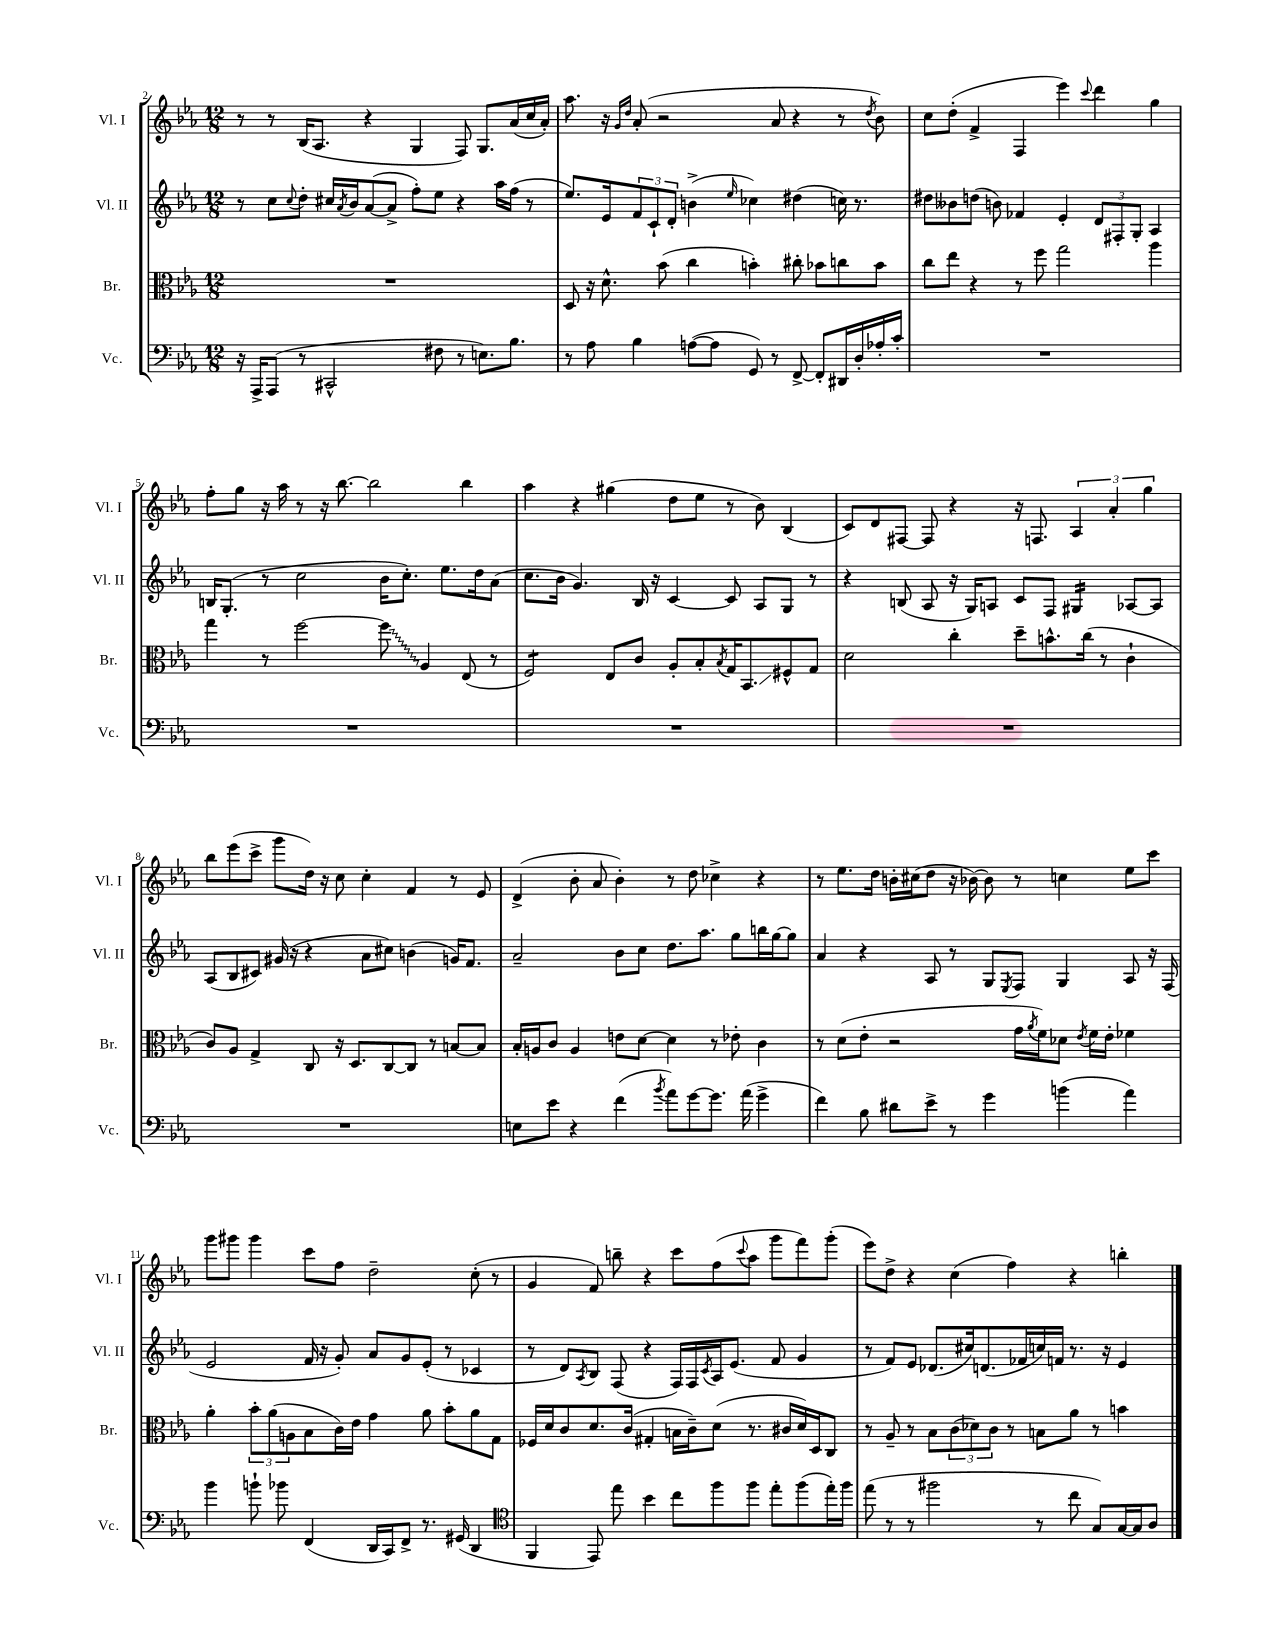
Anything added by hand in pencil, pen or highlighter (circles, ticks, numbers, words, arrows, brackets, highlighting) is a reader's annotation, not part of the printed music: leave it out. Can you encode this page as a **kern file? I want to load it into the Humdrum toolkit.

**kern	**kern	**kern	**kern
*staff4	*staff3	*staff2	*staff1
*clefF4	*clefC3	*clefG2	*clefG2
*k[b-e-a-]	*k[b-e-a-]	*k[b-e-a-]	*k[b-e-a-]
*M12/8	*M12/8	*M12/8	*M12/8
16r	1.r	8r	8r
16AAA-^/LK	.	.	.
(8AAA-/J	.	8cc\L	8r
.	.	8qqcc/	.
8r	.	8dd'\J	(16B-/LK
.	.	.	8.A-/J
2CC#^^/	.	16cc#/LL	.
.	.	8qa-/	.
.	.	16b-/J	.
.	.	([8a-/	4r
.	.	8a-^/]J	.
.	.	8ff'\L)	4G/
8F#\	.	8ee-\J	.
8r	.	4r	8F/)
8.E\L)	.	.	8.G/L
.	.	16aa-\LL	.
8.B-\J	.	(16ff\JJ	(16a-/L
.	.	8r	16cc/
.	.	.	16a-'/JJ)
=	=	=	=
8r	8D/	8.ee-/L)	8.aa-\
8A-\	16r	.	.
.	8.d^^\	16e-/k	16r
.	.	.	16qqg/LL
.	.	.	16qqdd/JJ
4B-\	.	12f/	(8a-'/
.	.	12c`/	.
.	(8b-\	.	2r
.	.	12d'/J	.
([8A\L	4cc\	(4b^\	.
8A\]J	.	.	.
.	.	16qqee-/	.
8GG/)	4b'\)	4cc-\)	.
8r	.	.	8a-/
[8FF^/	8cc#'\	(4dd#\	4r
8FF'/]L	8b-\L	.	.
16DD#/L	8cc\	16cc\)	8r
16D'/	.	8.r	.
.	.	.	8qdd/
16A-'/	8b-\J	.	8b-\)
16c'/JJ	.	.	.
=	=	=	=
1.r	8cc\L	8dd#\L	8cc\L
.	8ee-\J	8b--\	(8dd'\J
.	4r	(8dd\J	4f^/
.	.	8b\)	.
.	8r	4f-/	4F/
.	8ff\	.	.
.	2gg\	4e-'/	4eee-\)
.	.	.	8qqccc/
.	.	12d/L	4ddd\
.	.	12F#'/	.
.	.	12G'/J	.
.	4aa-\	4A-/	4gg\
=	=	=	=
1.r	4gg\	16B/LK	8ff'\L
.	.	(8.G'/J	.
.	.	.	8gg\J
.	8r	8r	16r
.	.	.	16aa-\
.	[2ff\	2cc\	8r
.	.	.	16r
.	.	.	[8.bb-\
.	.	.	2bb-\]
.	8ff\]	16b-\LK	.
.	.	8.cc'\J)	.
.	4A-/	.	.
.	.	8.ee-\L	.
.	(8E-/	.	4bb-\
.	.	16dd\k	.
.	8r	(8a-\J	.
=	=	=	=
1.r	2F/)	8.cc\L	4aa-\
.	.	16b-\Jk	.
.	.	4.g/)	4r
.	8E-/L	.	(4gg#\
.	8c/J	16B-/	.
.	.	16r	.
.	8A-'/L	[4c/	8dd\L
.	8B-'/	.	8ee-\J
.	8qB-/	.	.
.	16G/K	8c/]	8r
.	8.BB-/	.	.
.	.	8A-/L	8b-\)
.	8F#^^/	8G/J	(4B-/
.	8G/J	8r	.
=	=	=	=
1.r	2d\	4r	8c/L)
.	.	.	8d/
.	.	(8B/	[8F#/J
.	.	8A-/	8F#/]
.	4cc'\	16r	4r
.	.	16G/LK)	.
.	.	8A/J	.
.	8dd~\L	8c/L	16r
.	.	.	8.F/
.	8.b^^\	8F/J	.
.	.	4G#/	6A-/
.	(16cc\Jk	.	.
.	8r	.	.
.	.	.	6a-'/
.	4c`\	[8A-/L	.
.	.	.	6gg\
.	.	8A-/]J	.
=	=	=	=
1.r	8c/L)	(8A-/L	8bb-\L
.	8A-/J	8B-/	(8eee-\
.	4G^/	8c#/J)	8ccc^\J
.	.	(16g#/	8ggg\L
.	.	16r	.
.	8C/	4r	16dd\Jk)
.	.	.	16r
.	16r	.	8cc\
.	8.D/L	.	.
.	.	8a-\L	4cc'\
.	[8C/	8cc#\J)	.
.	8C/]J	(4b\	4f/
.	8r	.	.
.	[8B/L	16g/LK)	8r
.	.	8.f/J	.
.	8B/]J	.	8e-/
=	=	=	=
8E\L	16B-'/LL	2a-~/	(4d^/
.	16A/J	.	.
8e-\J	8c/J	.	.
4r	4A/	.	8b-'\
.	.	.	8a-/
(4f\	8e\L	8b-\L	4b-'\)
.	[8d\J	8cc\J	.
8qb-/	.	.	.
8a-\L)	4d\]	8.dd\L	8r
[8g\	.	.	8dd\
.	.	8.aa-\J	.
8.g\]J	8r	.	4cc-^\
.	8e-'\	8gg\L	.
(16a-\	.	.	.
4g^\	4c\	16bb\L	4r
.	.	[16gg\J	.
.	.	8gg\]J	.
=	=	=	=
4f\)	8r	4a-/	8r
.	(8d\L	.	8.ee-\L
8B-\	8e-'\J	4r	.
.	.	.	16dd\Jk
8d#\L	2r	.	16b'\LL
.	.	.	(16cc#\J
8e-^\J	.	8A-/	8dd\J
8r	.	8r	16r
.	.	.	[16b-\)
4g\	.	8G/L	8b-\]
.	.	8qE-/	.
.	16g\LL	8F/J	8r
.	8qa-/	.	.
.	16f\J)	.	.
(4b\	8d-\J	4G/	4cc\
.	8qe-/	.	.
.	16f\LL	.	.
.	16e-'\JJ	.	.
4a-\)	4f-\	8A-/	8ee-\L
.	.	16r	8ccc\J
.	.	(16F/	.
=	=	=	=
4b-\	4a-'\	2e-/	8ggg\L
.	.	.	8ggg#\J
8b`\	12b-'\L	.	4ggg#\
.	(12a-\	.	.
8b-\	.	.	.
.	12A\	.	.
(4FF/	8B-\	16f/	8ccc\L
.	.	16r	.
.	16c\L)	8g'/)	8ff\J
.	16e-\JJ	.	.
16DD/LL	4g\	8a-/L	2dd~\
16CC/J)	.	.	.
8FF^/J	.	8g/	.
8.r	8a-\	(8e-'/J	.
.	8b-'\L	8r	.
(16GG#/	.	.	.
4DD/	8a-\	4c-/	(8cc'\
.	8G\J	.	8r
=	=	=	=
*clefC4	*	*	*
4FF/	16F-/LL	8r	4g/
.	16d/J	.	.
.	8c/	8d/L)	.
.	.	8qA-/	.
8EE-/)	8.d/	8B-/J	8f/)
8ee-\	.	(8F/	8bb~\
.	(16c/Jk	.	.
4b-\	4G#'/	4r	4r
8cc\L	16B\LL	16F/LL)	8ccc\L
.	16c~\J)	16F/	.
.	.	8qc/	.
8ff\	(8d\J	16A-/J	(8ff\
.	.	(8.e-/J	.
.	.	.	8qqccc/
8ff\J	8.r	.	8aa-\J
8ee-'\L	.	8f/	8ggg\L
.	16c#/LL	.	.
(8ff\	16d/)	4g/	8fff\)
.	16D/J	.	.
16ee-'\L)	8C/J	.	(8ggg'\J
16ff\JJ	.	.	.
=	=	=	=
(8ee-\	8r	8r	8eee-\L)
8r	8A-~/	8f/L)	8dd^\J
8r	8r	8e-/J	4r
2ff#\	8B-\L	(8.d-/L	.
.	(12c\	.	(4cc\
.	.	16cc#/k)	.
.	12d-\)	.	.
.	.	(8.d/	.
.	12c\J	.	.
.	8r	.	4ff\)
.	.	16f-/L	.
8r	8B\L	16cc/)	.
.	.	16f/JJ	.
8cc\	8a-\J	8.r	4r
8G/L)	8r	.	.
.	.	16r	.
[16G/L	4b\	4e-/	4bb'\
16G/]J	.	.	.
8A-/J	.	.	.
==	==	==	==
*-	*-	*-	*-
